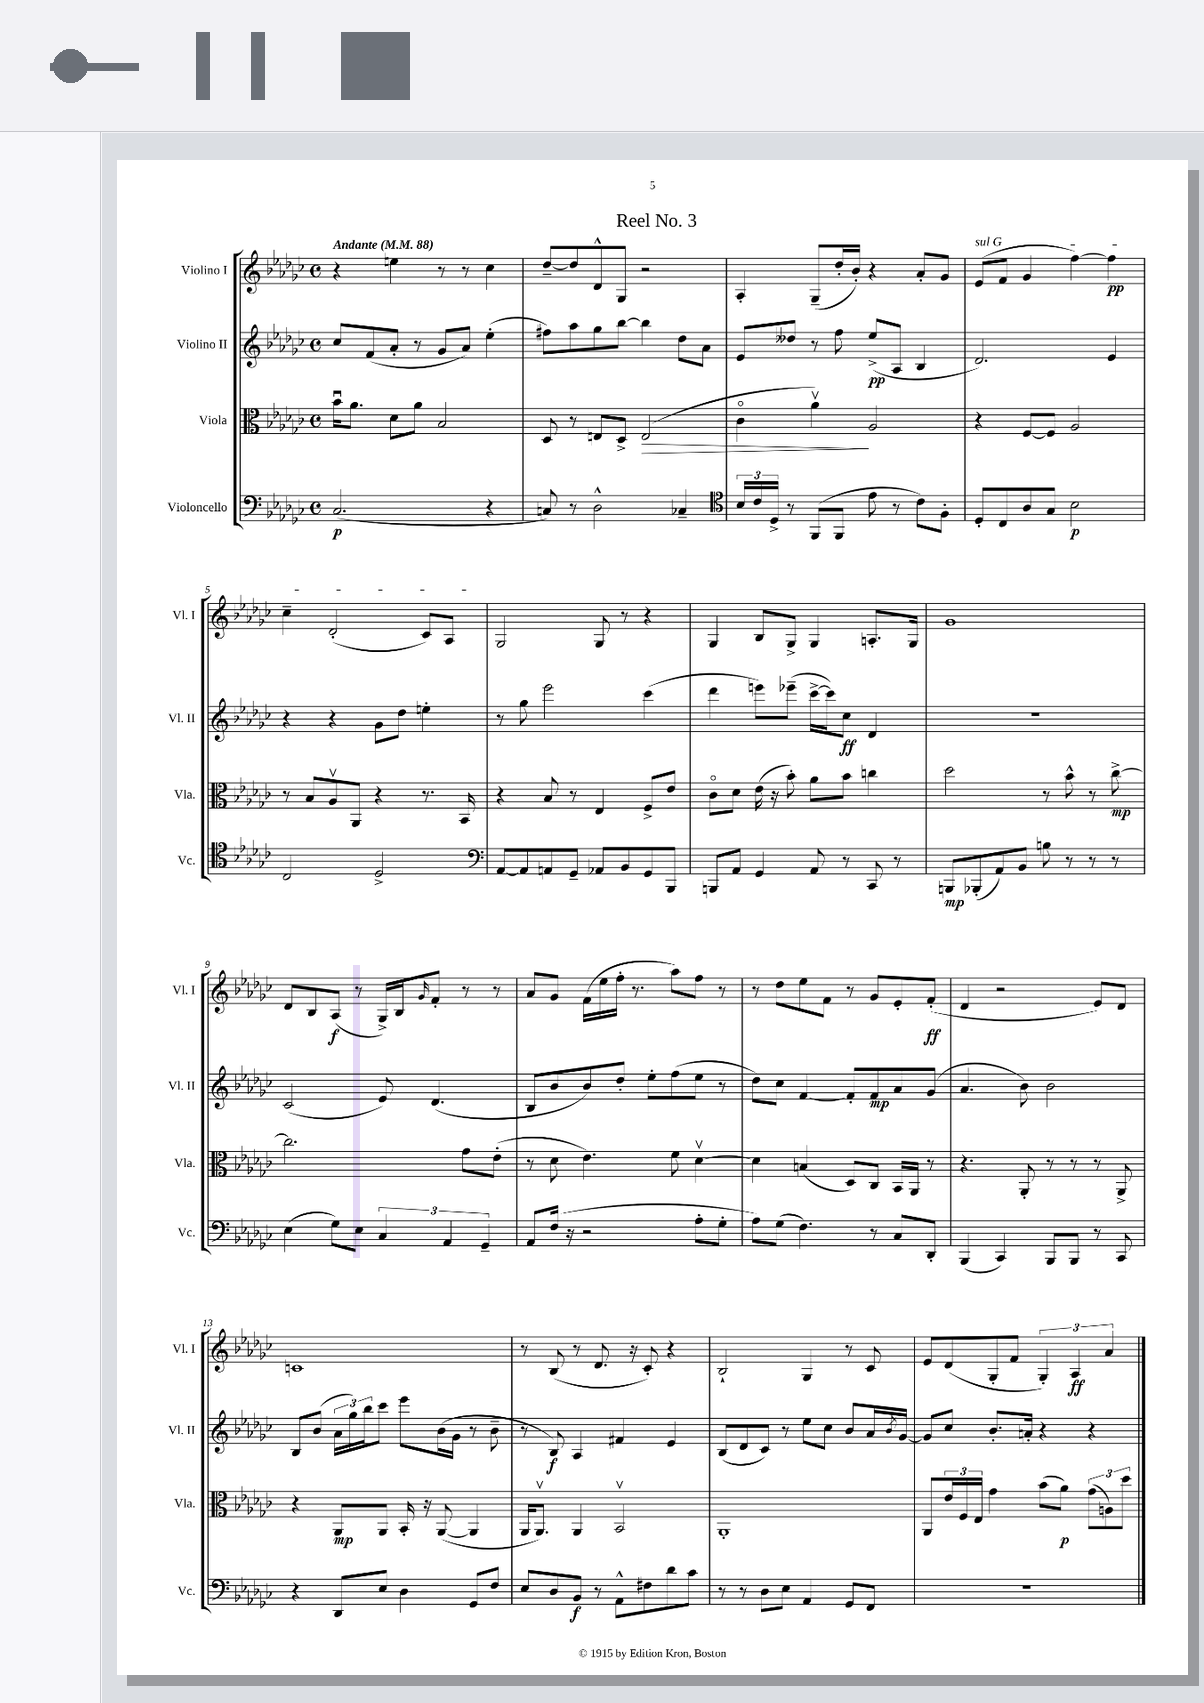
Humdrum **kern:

**kern	**kern	**kern	**kern
*staff4	*staff3	*staff2	*staff1
*clefF4	*clefC3	*clefG2	*clefG2
*k[b-e-a-d-g-c-]	*k[b-e-a-d-g-c-]	*k[b-e-a-d-g-c-]	*k[b-e-a-d-g-c-]
*M4/4	*M4/4	*M4/4	*M4/4
*met(c)	*met(c)	*met(c)	*met(c)
*MM88	*MM88	*MM88	*MM88
(2.C-	16b-u	8cc-	4r
.	8.a-	.	.
.	.	(8f	.
.	8d-	8a-'	4ee
.	8a-	8r	.
.	2B-	8g-	8r
.	.	8a-)	8r
4r	.	(4ee-'	4cc-
=	=	=	=
8C)	8D-	8ff#)	[8dd-~
8r	8r	8aa-	8dd-]
2D-^^	8E	8gg-	8d-^^
.	8D-^	[8bb-	8G-
.	(2E	4bb-]	2r
4C-~	.	8dd-	.
.	.	8a-	.
=	=	=	=
*clefC4	*	*	*
24B-	4c-o	8e-	4A-'
24c-	.	.	.
24D-^	.	.	.
8r	.	8dd--	.
(8FF	4a-v)	8r	(8G-~
8FF	.	8ff	16dd-'
.	.	.	16b-')
8e-	2A-	(8ee-^	4r
8r	.	8A-	.
8c-)	.	4B-	8a-'
8F'	.	.	8g-
=	=	=	=
8D-'	4r	2.d-)	(8e-
8C-	.	.	8f
8A-	[8F	.	4g-
8G-	8F]	.	.
2B-	2A-	.	[4ff)
.	.	4e-	4ff]
=	=	=	=
2C-	8r	4r	4cc-~
.	8B-	.	.
.	8A-v	4r	(2d-'
.	8AA-	.	.
2D-^	4r	8g-	.
.	.	8dd-	.
.	8.r	4ee'	8c-)
.	.	.	8A-
.	16BB-	.	.
=	=	=	=
*clefF4	*	*	*
[8AA-	4r	8r	2G-
8AA-]	.	8gg-	.
8AA	8B-	2eee-	.
8GG-~	8r	.	.
8AA-	4E-	.	8G-
8BB-	.	.	8r
8GG-	8F^	(4ccc-	4r
8BBB-	8e-	.	.
=	=	=	=
8BBB	8c-o	4ddd-	4G-
8AA-	8d-	.	.
4GG-	(16e-	8eee)	8B-
.	16r	.	.
.	8b-')	(8eee-~	8G-^
8AA-	8a-	[16ccc-^	4G-
.	.	16ccc-])	.
8r	8b-	8cc-	.
8CC-	4cc	4d-	8.A'
8r	.	.	.
.	.	.	16G-
=	=	=	=
8BBB	2dd-	1r	1g-
(8BBB-'	.	.	.
8AA-)	.	.	.
8BB-	.	.	.
8B	8r	.	.
8r	8b-^^	.	.
8r	8r	.	.
8r	[8cc-^	.	.
=	=	=	=
(4E-	2.cc-]	(2c-	8d-
.	.	.	8B-
8G-)	.	.	(8A-
8E-	.	.	8r
6C-	.	8e-)	16G-^)
.	.	.	16B-
.	.	.	16qqg-
.	.	(4.d-	8f'
6AA-	.	.	.
.	8g-	.	8r
6GG-~	.	.	.
.	(8e-'	.	8r
=	=	=	=
8AA-	8r	8B-	8a-
(16F	8d-	8b-	8g-
16r	.	.	.
2r	4.e-)	8b-)	(16f
.	.	.	16ee-
.	.	8dd-'	16ff'
.	.	.	8.r
.	.	8ee-'	.
.	8f	(8ff	8aa-)
8A-'	[4d-v	8ee-	8ff
8G-'	.	8r	8r
=	=	=	=
8A-)	4d-]	8dd-)	8r
(8G-	.	8cc-	8dd-
4.F)	(4B	[4f	8ee-
.	.	.	8f
.	8D-)	8f']	8r
8r	8C-	8f	8g-
8C-	16BB-	8a-	8e-'
.	16AA-	.	.
8DD-'	8r	(8g-	(8f'
=	=	=	=
(4BBB-	4.r	4.a-	4d-
4CC-)	.	.	2r
.	8AA-'	8b-)	.
8BBB-	8r	2b-	.
8BBB-	8r	.	.
8r	8r	.	8e-)
8CC-	8AA-^	.	8d-
=	=	=	=
4r	4r	8B-	1c
.	.	(8b-	.
8DD-	8AA-	24a-	.
.	.	24gg-)	.
.	.	24bb-	.
8E-	8AA-	8ccc-	.
4D-	16BB-'	8eee-	.
.	16r	.	.
.	([8AA-	(16b-	.
.	.	16g-	.
8GG-	4AA-]	8r	.
8F	.	8b-~	.
=	=	=	=
8E-	16AA-	8r	8r
.	8.AA-v)	.	.
8D-	.	8B-)	(8B-
8BB-	4AA-	4A-	8r
8r	.	.	8.d-
8AA-^^	2BB-v	4f#	.
.	.	.	16r
8F#	.	.	8c-')
8d-	.	4e-	4r
8c-	.	.	.
=	=	=	=
8r	1AA-'	(8B-	2B-`
8r	.	8d-	.
8D-	.	8c-)	.
8E-	.	8r	.
4AA-	.	8ee-	4G-
.	.	8cc-	.
8GG-	.	8b-	8r
8FF	.	16a-	8c-
.	.	8qb-	.
.	.	[16g-	.
=	=	=	=
1r	8AA-	8g-]	8e-
.	24e-	8cc-	(8d-
.	24F	.	.
.	24E-	.	.
.	4g-	8.b-'	8G-'
.	.	.	8f
.	.	16a'	.
.	(8b-	4r	6G-')
.	8a-)	.	.
.	.	.	6A-
.	(12g-	4r	.
.	12A)	.	6a-
.	12dd-	.	.
==	==	==	==
*-	*-	*-	*-
